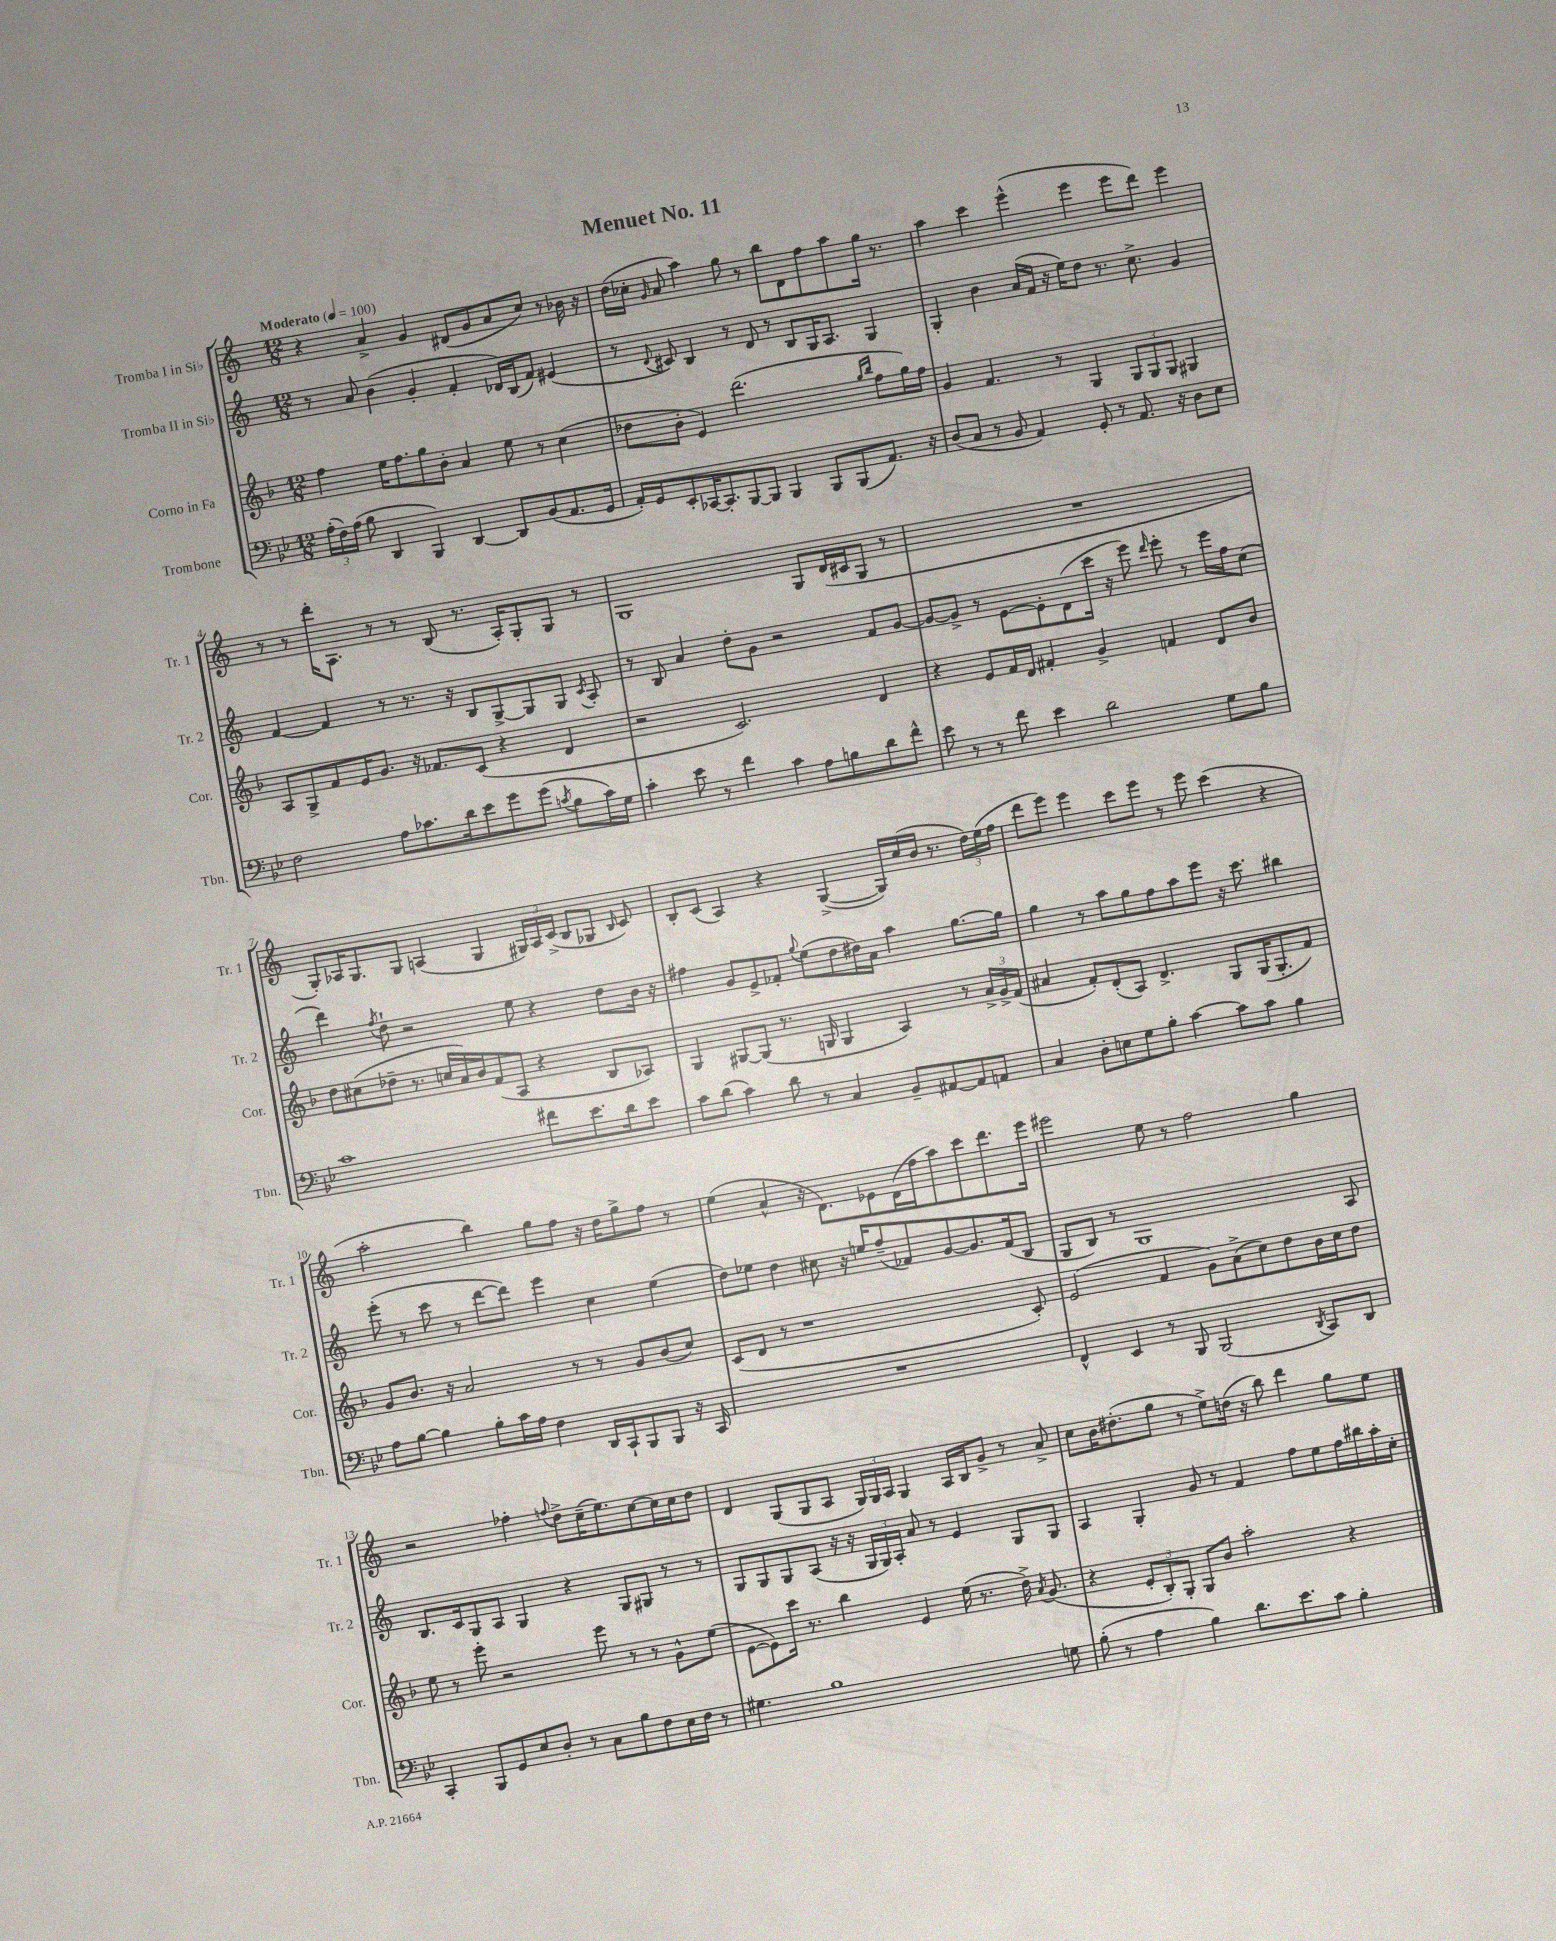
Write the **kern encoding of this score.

**kern	**kern	**kern	**kern
*staff4	*staff3	*staff2	*staff1
*clefF4	*clefG2	*clefG2	*clefG2
*k[b-e-]	*k[b-]	*k[]	*k[]
*M12/8	*M12/8	*M12/8	*M12/8
*MM100	*MM100	*MM100	*MM100
(24A'\LL	4ff\	8r	4r
24F\)	.	.	.
(24A\JJ	.	.	.
8B-\	.	8a/	.
4DD/	16ee\LK	(4b\	4a^/
.	8.ff\	.	.
4BBB-/)	8gg\	4g'/	4g/
.	8b-'\J	.	.
[4DD/	4a/	4f'/	(8d#/L
.	.	.	8g/
8DD/]L	8ee\	16d-/LL)	8a/
.	.	(16B/J	.
(8BB-/	8r	8f/J)	8cc/J)
8.AA/	(4cc\	(4e#/	8r
.	.	.	16b-\
16GG/Jk	.	.	16r
=	=	=	=
16AA'/LL)	8dd-\L	8r	(16dd\LL
16GG/J	.	.	16cc-'\JJ
.	.	8qqd/	16qqg/
8EE-'/	8b-'\J	8c#/)	8a/
[16CC-/K	4e/)	4B/	4aa\)
8.CC-'/]	.	.	.
[8BBB-/	(2.ddd\	8r	8gg\
8BBB-/]J	.	8d/	8r
4BBB-/	.	8r	8bb\L
.	.	8B/L	8d\
8BBB-/L	.	16G/K	8ff\
.	.	8.A/J	.
(8BBB-/	.	.	8aa\
.	16qqgg/LL	.	.
.	16qqbb-/JJ	.	.
8.AA/J)	8ff\L	4G/	16gg\Jk
.	.	.	8.r
.	16gg\L)	.	.
16r	16ff\JJ	.	.
=	=	=	=
(8D/L	4g/	4G'/	4aa\
8C/J	.	.	.
8r	4.f/	4b\	4ccc\
8BB-/	.	.	.
4AA/)	.	(16a/LL	(4eee^^\
.	.	16f/JJ	.
.	8r	16r	.
.	.	16ee\LK)	.
8GG'/	4G/	8dd\J	4eee\
8r	.	8.r	.
8.AA/	12G/L	.	8eee\L
.	.	8.cc^\	.
.	12G/	.	.
.	.	.	8ddd\J)
.	12G/J	.	.
16r	.	.	.
8D\L	4G#/	4g/	4eee\
8E-\J	.	.	.
=	=	=	=
2F\	8A/L	[4f/	8r
.	8G^/	.	8r
.	8f/	4f/]	16ddd'\LK
.	.	.	8.A\J
.	16e/K	.	.
.	8.g/J	.	.
8A\L	.	8r	8r
8.c-\	16r	8.r	8r
.	8.f-/L	.	.
.	.	.	(8B/
16d\k	.	16r	.
8e-\	(8c/J	8B/L	8.r
8g\	4r	[8G^/	.
.	.	.	16A'/LK)
(8g\J	.	8G/]	8G'/
8qc/	.	.	.
8B-\L	4d/	8G/J	8G/J
.	.	8qc/	.
16c\L)	.	8A'/	8r
16G\JJ	.	.	.
=	=	=	=
4c'\	2r	8r	1G
.	.	8B/	.
8e-\	.	4a/	.
8r	.	.	.
4f\	2.c/)	8dd'\L	.
.	.	8g\J	.
4c\	.	2r	.
8A\L	.	.	8G/L
8B\	.	.	(16d/L
.	.	.	16c#/J
8d\	4d/	8f/L	8G/J
8f^^\J	.	[8g/J	8r
=	=	=	=
8e-\	4r	8g/_L	1.r
8r	.	8g^/]J	.
8r	8e/L	8r	.
8f\	16f/L	[8e\L	.
.	16d/JJ	.	.
4e-\	4f#'/	8e'\]	.
.	.	(8d\	.
2d\	4g^/	16ccc\Jk	.
.	.	16r	.
.	.	8eee\)	.
.	.	16qqddd/	.
.	4f/	8eee'\	.
.	.	8r	.
8G\L	8d/L	16eee\LL	.
.	.	16ff\J	.
8B-\J	8b-/J	(8cc\J	.
=	=	=	=
1c	8dd\L	4ddd\)	8G'/L)
.	(8cc#\	.	16A-/K
.	.	.	8.G/
.	.	8qff/	.
.	8dd-~\J	8dd`\	.
.	8.r	2r	8G/J
.	.	.	(4A/
.	16cc/LL	.	.
.	16a/)	.	.
.	16b-/J	.	.
.	(8f/	.	4G/
.	8A/J	8ee\	.
8f#\L	4r	4r	24G#/LL)
.	.	.	24A/
.	.	.	(24c^/JJ
8.e-\	.	.	8B/L
.	8B-/L	8dd\L	8G-/J
16d\k	.	.	.
.	.	.	16qqB/
8e-\J	8A-/J)	16b\Jk	8c/)
.	.	16r	.
=	=	=	=
8c\L	4G/	4ff#\	8B'/L
(8d\J	.	.	(8c/J
4c\)	[8G#/L	8g/L	4A/)
.	(8G#/]J	8e^/	.
8d\	8.r	8f-'/J	4r
.	.	8qqgg/	.
8r	.	(8ee\L	.
.	16G/	.	.
4C/	4G/	8dd\	([4G^/
.	.	16dd#\L)	.
.	.	16a\JJ	.
8BB-~/L	4A/)	4aa\	16G/]LL)
.	.	.	(16cc/
[8AA#/	.	.	16b/JJ
.	.	.	8.r
8AA#/]	8r	[8.gg\L	.
8AA/J	24a^/LL	.	24dd\LL)
.	24g^/	.	(24ee\
.	.	16gg\]Jk	.
.	(24f/JJ	.	24ff\JJ
=	=	=	=
4C/	4a#/	4gg\	8ddd\L
.	.	.	8eee\J)
8D'\L	8f'/L)	8r	4eee\
8E\	(8d'/	8aa\L	.
8G\	8A/J)	8gg\	8ccc\L
8B-'\J	4.d^/	8ff\	8eee\J
[4c\	.	8aa\	8r
.	.	8eee\J	8eee\
8c\]L	8G/L	16r	(4ccc\
.	.	8.ccc\	.
8c\J	(16G/K	.	.
.	8.G'/	.	.
4B-\	.	4bb#\	4r
.	8f/J)	.	.
=	=	=	=
8A\L	8g/L	(8eee'\	2aa'\
[8B-\J	8.b-/J	8r	.
4B-\]	.	8ccc\	.
.	16r	.	.
.	2a/	8r	.
8B-'\L	.	[8ddd\L	4bb\)
16c\L	.	8ddd\]J)	.
16A\JJ	.	.	.
4F\	.	4eee\	8gg\L
.	8r	.	8ff\J
16DD/LL	8r	4cc\	16r
16CC`/J	.	.	16dd\LK
8BBB-/	8g/L	.	8gg^\
8BBB-/J	(8b-/	(4ee\	8ff\J
16r	8cc/J)	.	8r
16CC/	.	.	.
=	=	=	=
1.r	(8c/L	8dd\L)	(4ee\
.	8d/J	8ee-\J	.
.	8r	4dd\	4a^^/
.	1r	.	.
.	.	8cc#\	16r
.	.	.	8.d\L)
.	.	16r	.
.	.	16ee/LK	.
.	.	(8ff~/	8e-\
.	.	8f-/)	(16d\L
.	.	.	16ff\J
.	.	[8g/	8aa\)
.	.	8.g/]	8ccc\
.	.	.	8.ddd\
.	.	(16f-/k	.
.	8c'/)	8B/J	.
.	.	.	16eee\Jk
=	=	=	=
4FF^^/	(2e/	8G/L	2eee#\
.	.	8B/J)	.
4EE-/	.	8r	.
.	.	1G	.
8r	4f/	.	8ee\
8BBB-/	.	.	8r
(2BBB-/	8g\L)	.	2ff\
.	(8a^\	.	.
.	8cc\)	.	.
.	8dd\	.	.
8qDD/	.	.	.
8CC/L)	16b-\L	.	4gg\
.	16cc\J	.	.
8DD/J	8dd\J	8A/	.
=	=	=	=
4CC'/	8ee\	8.B/L	2r
.	8r	.	.
.	.	16c/k	.
8BBB-/L	8eee'\	8G/	.
8GG/	2r	8A/J	.
8E-/	.	4G/	4ff-'\
8D'/J	.	.	.
.	.	.	8qqff/
8r	.	4r	8dd^\L
8C\L	8eee\	.	(16cc~\K
.	.	.	8.ee\)
8B-\	8r	8G/L	.
8F\	8r	8G#/J	[8cc\
16E-\L	8g^^\L	8r	16cc\]L
16F\JJ	.	.	16cc\J
8r	(8ee\J	8r	8dd\J
=	=	=	=
4.G#\	[8e\L	8G/L	4d/
.	8e\])	8G/	.
.	16ccc\Jk	8G/	(8G/L
.	8.r	.	.
1B-	.	(8A/J	8G/
.	4bb-\	16r	8A/J
.	.	16r	.
.	.	24G/LL	24G/LL)
.	.	24G/)	24G/
.	.	24A'/JJ	24A/JJ
.	4e/	8a/	4G/
.	.	8r	.
.	(16ee\	4e/	16A/LL
.	8.r	.	16B/J
.	.	.	8g^/J
.	16dd^\)	8G/L	8r
.	8qa/	.	.
.	(8.g/	.	.
8G\	.	8G/J	8a^/
=	=	=	=
(8B-'\	4r	4A/	8cc\L
8r	.	.	16b\K
.	.	.	(8.dd#'\
4A\	12e'/L	4G'/	.
.	12B-'/)	.	.
.	.	.	8gg\J
.	12G'/J	.	.
4B-\)	8G/L	8g/	8r
.	8b-/J	8r	8ee^\L)
8.d\L	2aa'\	4f/	(16dd\Jk
.	.	.	16r
.	.	.	8bb\)
8.e-\	.	.	.
.	.	8ff\L	4ddd\
8c\J	.	8ee\	.
4B-'\	4r	16ff\L	8gg\L
.	.	16bb#\	.
.	.	16aa'\	8ee\J
.	.	16cc'\JJ	.
==	==	==	==
*-	*-	*-	*-
